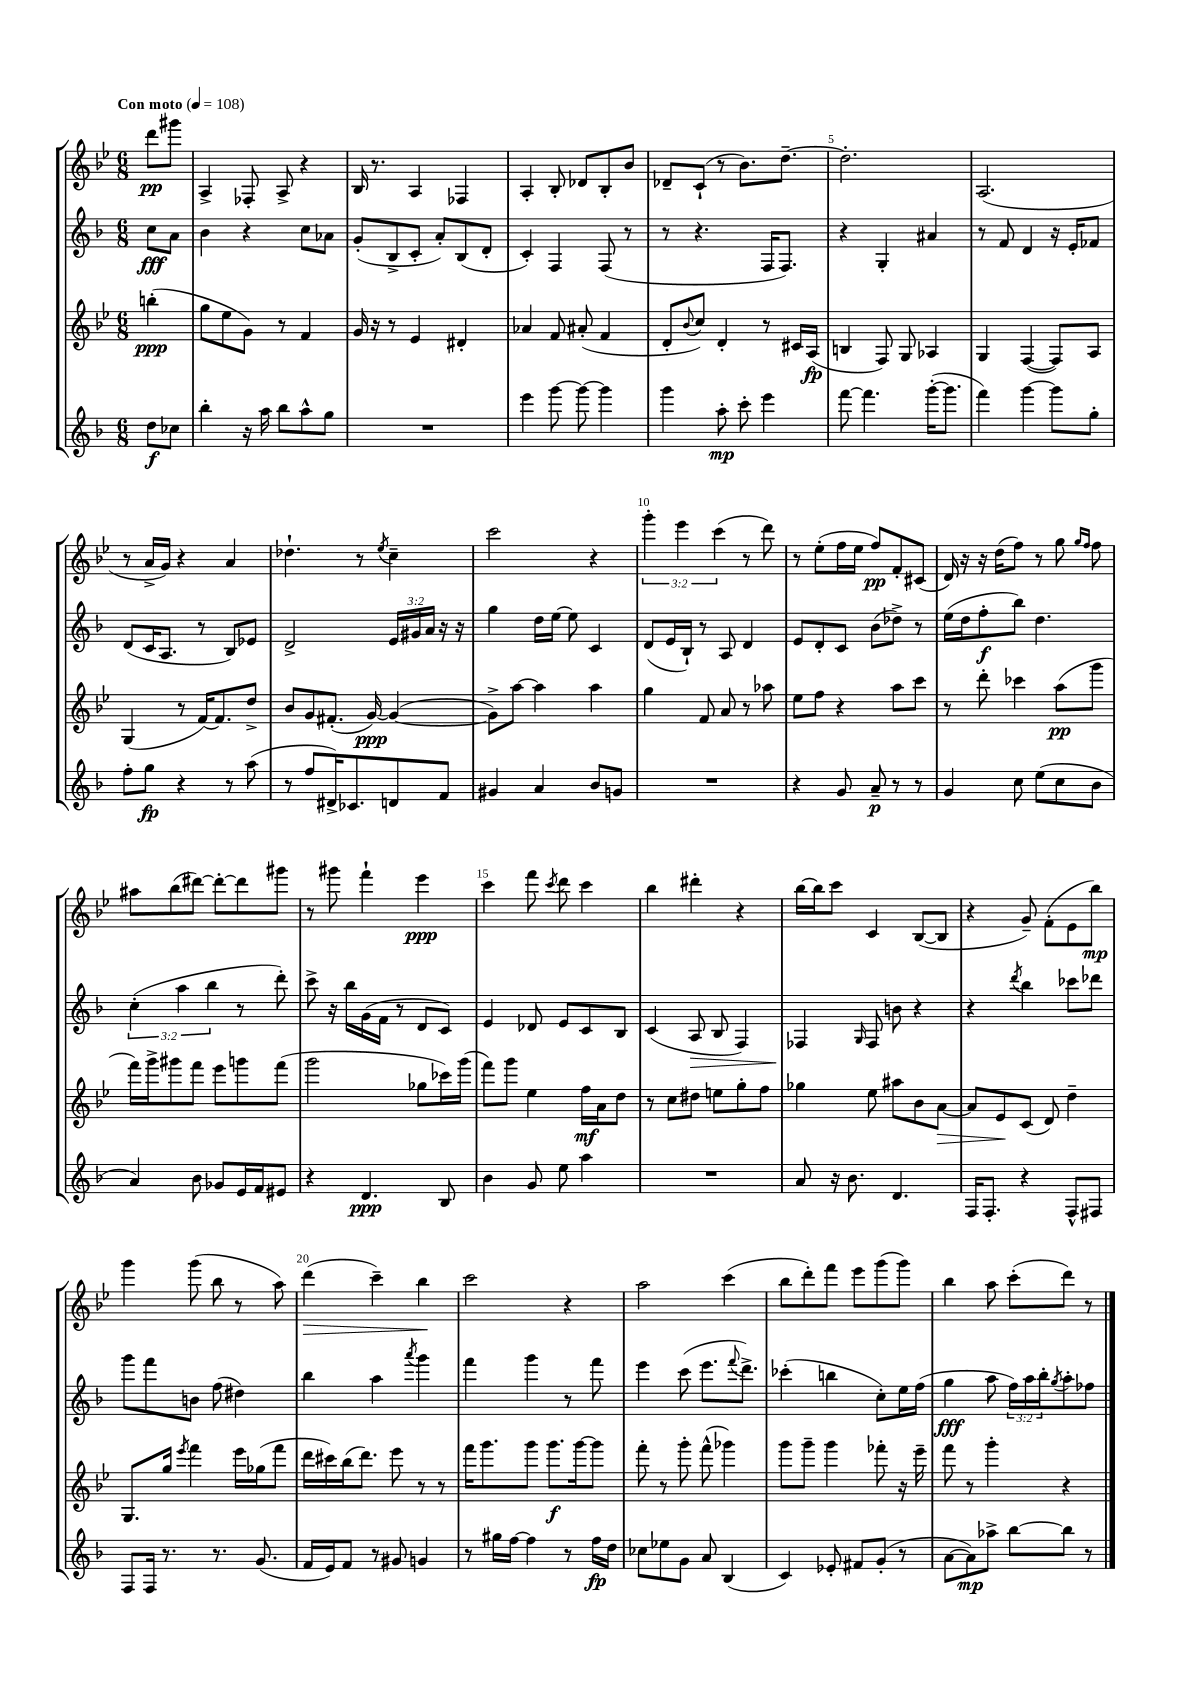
<<
\new StaffGroup <<
\new Staff = "s0" {
    \clef treble \key bes \major \numericTimeSignature \time 6/8 \override Staff.TupletNumber.text = #tuplet-number::calc-fraction-text \partial 4 \tempo "Con moto" 4 = 108
    d'''8\pp gis'''8 |
    a4-> fes8-. a8-> r4 |
    bes16 r8. a4 fes4 |
    a4-. bes8-. des'8 bes8-. bes'8 |
    des'8-- c'8-!( r8 bes'8.) d''8.~-- |
    d''2.-. |
    a2.( |
    r8 a'16-> g'16) r4 a'4 |
    des''4.-! r8 \acciaccatura { ees''8 } c''4-- |
    c'''2 r4 |
    \tuplet 3/2 { g'''4-. ees'''4 c'''4( } r8 d'''8) |
    r8 ees''8-.( f''16 ees''16 f''8\pp) f'8-. cis'8( |
    d'16) r16 r16 d''16( f''8) r8 g''8 \grace { g''16 f''16 } f''8 |
    ais''8 bes''8( dis'''8~) dis'''8~-. dis'''8 gis'''8 |
    r8 gis'''8 f'''4-! ees'''4\ppp |
    c'''4 f'''8 \acciaccatura { c'''8 } d'''8 c'''4 |
    bes''4 dis'''4-. r4 |
    bes''16~ bes''16 c'''8 c'4 bes8~( bes8 |
    r4 g'8--) f'8-.( ees'8 bes''8\mp) |
    g'''4 g'''8( bes''8 r8 a''8) |
    d'''4\>( c'''4--) bes''4\! |
    c'''2 r4 |
    a''2 c'''4( |
    bes''8 d'''8-.) f'''8 ees'''8 g'''8( g'''8) |
    bes''4 a''8 c'''8-.( d'''8) r8 \bar "|." |
}
\new Staff = "s1" {
    \clef treble \key f \major \numericTimeSignature \time 6/8 \override Staff.TupletNumber.text = #tuplet-number::calc-fraction-text \partial 4
    c''8\fff a'8 |
    bes'4 r4 c''8 aes'8 |
    g'8-.( bes8-> c'8-. a'8-.) bes8( d'8-. |
    c'4-.) f4 f8( r8 |
    r8 r4. f16 f8.) |
    r4 g4-. ais'4 |
    r8 f'8 d'4 r16 e'16-. fes'8 |
    d'8( c'16 a8. r8 bes8) ees'8 |
    d'2-> \tuplet 3/2 { e'16 gis'16 a'16 } r16 r16 |
    g''4 d''16 e''16~ e''8 c'4 |
    d'8( e'16 bes16-!) r8 a8 d'4 |
    e'8 d'8-. c'8 bes'8( des''8->) r8 |
    e''16( d''16 f''8-.\f bes''8) d''4. |
    \tuplet 3/2 { c''4-.( a''4 bes''4 } r8 d'''8-.) |
    c'''8-> r16 bes''16 g'16( f'16 r8 d'8 c'8) |
    e'4 des'8 e'8 c'8 bes8 |
    c'4( a8\> bes8 f4) |
    fes4\! \grace { g16 } fes8 b'8 r4 |
    r4 \acciaccatura { d'''8 } bes''4 ces'''8 des'''8 |
    g'''8 f'''8 b'8 f''8( dis''4) |
    bes''4 a''4 \acciaccatura { a'''8 } g'''4 |
    f'''4 g'''4 r8 f'''8 |
    e'''4 c'''8( e'''8. \appoggiatura { f'''8 } d'''8.->) |
    ces'''4-.( b''4 c''8-.) e''16 f''16( |
    g''4\fff a''8 \tuplet 3/2 { f''16) a''16 bes''16-. } \acciaccatura { g''8 } a''8-. fes''8 \bar "|." |
}
\new Staff = "s2" {
    \clef treble \key bes \major \numericTimeSignature \time 6/8 \partial 4
    b''4-.\ppp( |
    g''8 ees''8 g'8) r8 f'4 |
    g'16 r16 r8 ees'4 dis'4-. |
    aes'4 f'8 ais'8-.( f'4 |
    d'8-. \appoggiatura { bes'8 } c''8) d'4-. r8 cis'16 a16\fp( |
    b4 f8) g8 aes4 |
    g4 f4~( f8) a8 |
    g4( r8 f'16~) f'8. d''8-> |
    bes'8 g'8 fis'8.-.( g'16~\ppp) g'4~( |
    g'8->) a''8~ a''4 a''4 |
    g''4 f'8 a'8 r8 aes''8 |
    ees''8 f''8 r4 a''8 c'''8 |
    r8 d'''8-. ces'''4 a''8\pp( g'''8 |
    f'''16) g'''16-> gis'''8 f'''8 ees'''8 g'''8 f'''8( |
    g'''2 ges''8 ces'''16) g'''16( |
    f'''8) g'''8 ees''4 f''16\mf a'16 d''8 |
    r8 c''8 dis''8 e''8 g''8-. f''8 |
    ges''4 ees''8 ais''8 bes'8 a'8~\> |
    a'8 ees'8\! c'8( d'8) d''4-- |
    g8. g''16 \acciaccatura { ees'''8 } f'''4 ees'''16 ges''16( f'''8 |
    d'''16 cis'''16) bes''16( d'''8.) ees'''8 r8 r8 |
    f'''16 g'''8. g'''8 g'''8.\f g'''16~ g'''8 |
    f'''8-. r8 g'''8-. f'''8-^( ges'''4) |
    g'''8 g'''8-- g'''4 fes'''8-. r16 ees'''16-- |
    f'''8 r8 g'''4-. r4 \bar "|." |
}
\new Staff = "s3" {
    \clef treble \key f \major \numericTimeSignature \time 6/8 \partial 4
    d''8\f ces''8 |
    bes''4-. r16 a''16 bes''8 a''8-^ g''8 |
    R2. |
    e'''4 g'''8~ g'''8~ g'''4 |
    g'''4 a''8-.\mp c'''8-. e'''4 |
    f'''8~ f'''4. g'''16~-.( g'''8. |
    f'''4) g'''4~ g'''8 g''8-. |
    f''8-. g''8\fp r4 r8 a''8( |
    r8 f''8 dis'16->) ces'8. d'8 f'8 |
    gis'4 a'4 bes'8 g'8 |
    R2. |
    r4 g'8 a'8--\p r8 r8 |
    g'4 c''8 e''8( c''8 bes'8 |
    a'4) bes'8 ges'8 e'16 f'16 eis'8 |
    r4 d'4.\ppp bes8 |
    bes'4 g'8 e''8 a''4 |
    R2. |
    a'8 r16 bes'8. d'4. |
    f16 f8.-. r4 f8-^ fis8 |
    f8 f16 r8. r8. g'8.( |
    f'16 e'16) f'8 r8 gis'8 g'4 |
    r8 gis''16 f''16~ f''4 r8 f''16\fp d''16 |
    ces''8 ees''8 g'8 a'8 bes4( |
    c'4) ees'8-. fis'8 g'8-.( r8 |
    a'8~ a'8\mp) aes''8-> bes''8~ bes''8 r8 \bar "|." |
}
>>
>>
\layout { \context { \Score \override BarNumber.break-visibility = ##(#f #t #t) barNumberVisibility = #(every-nth-bar-number-visible 5) } }
